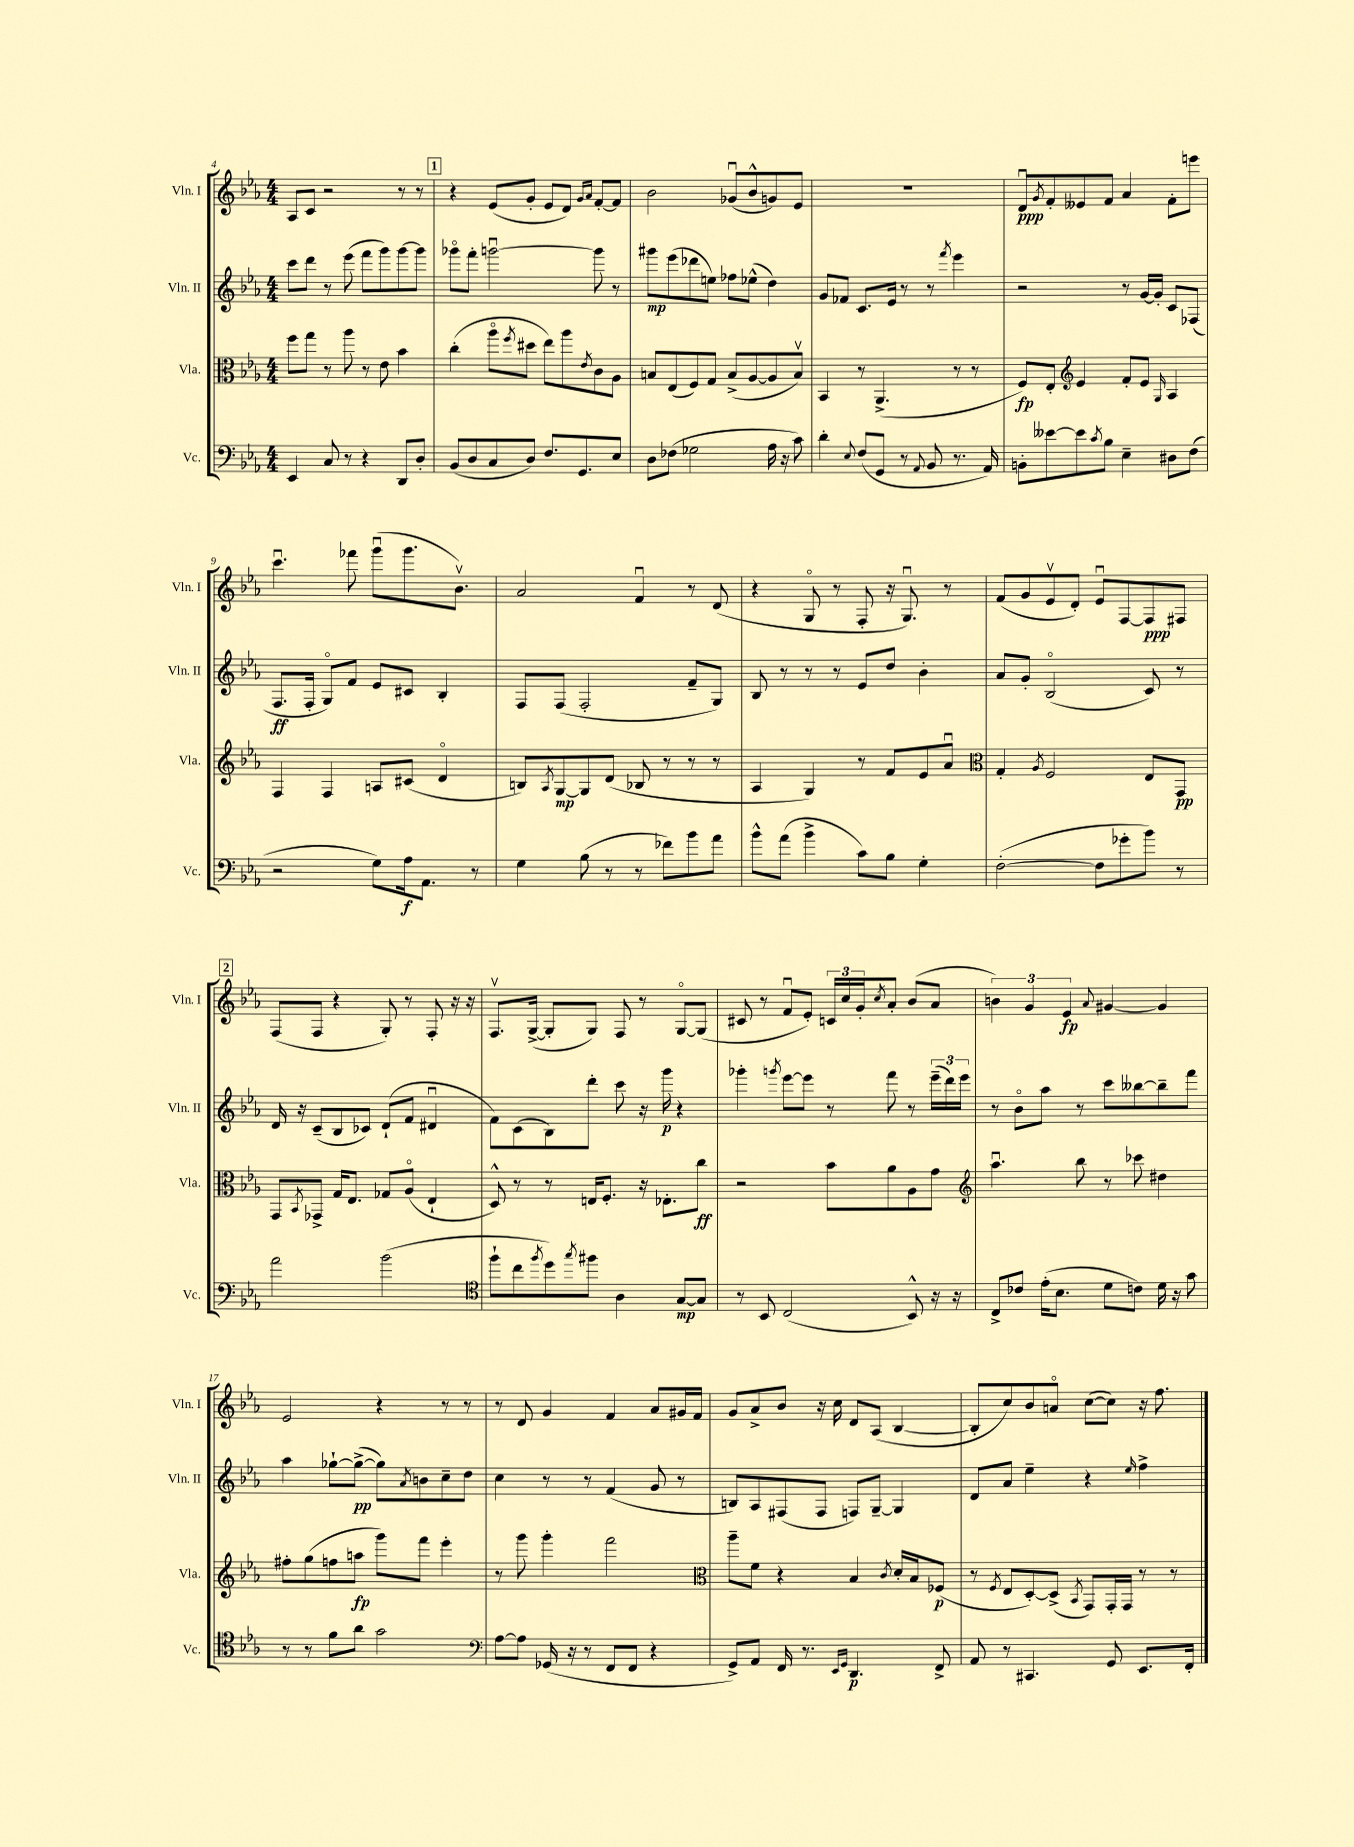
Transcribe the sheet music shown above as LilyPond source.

<<
\new StaffGroup <<
\new Staff = "s0" \with { instrumentName = "Vln. I" shortInstrumentName = "Vln. I" } {
    \clef treble \key ees \major \numericTimeSignature \time 4/4
    aes8 c'8 r2 r8 r8 |
    \mark \markup { \box "1" } r4 ees'8( g'8-. ees'8 d'8) \grace { g'16 aes'16 } f'8~-. f'8 |
    bes'2 ges'8\downbow( bes'8-^ g'8) ees'8 |
    R1 |
    d'8\downbow\ppp \acciaccatura { g'8 } f'8-. eeses'8 f'8 aes'4 f'8-. e'''8 |
    c'''4.\downbow fes'''8 g'''8\downbow( g'''8. bes'8.\upbow) |
    aes'2 f'4\downbow r8 d'8( |
    r4 g8\flageolet r8 f8-. r16 g8.\downbow) r8 |
    f'8( g'8 ees'8\upbow d'8-.) ees'8\downbow f8~ f8\ppp fis8 |
    \mark \markup { \box "2" } f8( f8 r4 g8-.) r8 f8-. r16 r16 |
    f8.\upbow g16~->( g8-. g8) f8 r8 g8~\flageolet g8( |
    cis'8 r8 f'8\downbow ees'8-.) \tuplet 3/2 { c'16 c''16 g'16-. } \acciaccatura { c''8 } aes'8-. bes'8( aes'8 |
    \tuplet 3/2 { b'4) g'4 ees'4\fp } \appoggiatura { aes'8 } gis'4~ gis'4 |
    ees'2 r4 r8 r8 |
    r8 d'8 g'4 f'4 aes'8 gis'16 f'16 |
    g'8 aes'8-> bes'8 r16 c''16 d'8 aes8( bes4~ |
    bes8-. c''8) bes'8 a'8\flageolet c''8~( c''8) r16 f''8. \bar "|." |
}
\new Staff = "s1" \with { instrumentName = "Vln. II" shortInstrumentName = "Vln. II" } {
    \clef treble \key ees \major \numericTimeSignature \time 4/4
    c'''8 d'''8 r8 ees'''8( f'''8 g'''8) g'''8~ g'''8 |
    \mark \markup { \box "1" } ges'''8\flageolet f'''8-. g'''2~\downbow g'''8 r8 |
    gis'''8\mp ees'''8( des'''8 e''8) fes''8 ees''8-^( d''4) |
    g'8 fes'8 c'8. ees'16 r8 r8 \acciaccatura { f'''8 } ees'''4 |
    r2 r8 g'16~ g'16-. c'8 fes8( |
    f8.\ff f16-. g8\flageolet) f'8 ees'8 cis'8 bes4-. |
    f8 f8( f2-. f'8-- g8) |
    bes8 r8 r8 r8 ees'8 d''8 bes'4-. |
    aes'8 g'8-. bes2\flageolet( c'8) r8 |
    \mark \markup { \box "2" } d'16 r16 c'8--( bes8 ces'8) d'8-!( f'8 dis'4\downbow |
    f'8) c'8( bes8) d'''8-. c'''8 r16 g'''16\p r4 |
    ges'''4-. \acciaccatura { g'''8 } ees'''8~ ees'''8 r8 f'''8 r8 \tuplet 3/2 { ees'''16--( d'''16) ees'''16 } |
    r8 bes'8\flageolet aes''8 r8 c'''8 beses''8~ beses''8-- f'''8 |
    aes''4 ges''8~-! ges''8~->\pp( ges''8) \acciaccatura { aes'8 } b'8 c''8-- d''8 |
    c''4 r8 r8 f'4( g'8 r8 |
    b8) aes8 fis8( fis8 f8) g8~-- g4 |
    d'8 aes'8 ees''4-- r4 \grace { ees''16 } f''4-> \bar "|." |
}
\new Staff = "s2" \with { instrumentName = "Vla." shortInstrumentName = "Vla." } {
    \clef alto \key ees \major \numericTimeSignature \time 4/4
    f''8 g''8 r8 aes''8 r8 ees'8 bes'4 |
    \mark \markup { \box "1" } c''4-.( aes''8\flageolet \acciaccatura { f''8 } dis''8 ees''8) aes''8 \acciaccatura { ees'8 } c'8 aes8 |
    b8 ees8( f8) g8 b8->( aes8~ aes8 b8\upbow) |
    bes,4 r8 aes,4.->( r8 r8 |
    f8\fp) ees8-. \clef treble ees'4 f'8-. ees'8 \grace { g16 } aes4 |
    f4 f4 a8 cis'8( d'4\flageolet |
    b8) \acciaccatura { aes8 } g8~\mp g8 d'8( bes8 r8 r8 r8 |
    aes4 g4) r8 f'8 ees'8 aes'8\downbow |
    \clef alto g4-. \acciaccatura { aes8 } f2 ees8 g,8\pp |
    \mark \markup { \box "2" } g,8 \acciaccatura { bes,8 } ges,8-> g16 ees8. ges8 aes8\flageolet( ees4-! |
    d8-^) r8 r8 e16 f8.-. r16 ees8.-. c''8\ff |
    r2 bes'8 aes'8 aes8 g'8 |
    \clef treble aes''4.\downbow bes''8 r8 ces'''8 dis''4 |
    fis''8-. g''8( f''8 a''8\fp g'''8) f'''8 ees'''4-. |
    r8 g'''8 g'''4-. f'''2 |
    \clef alto aes''8-- f'8 r4 bes4 \acciaccatura { c'8 } d'16-. bes16 fes8\p( |
    r8 \acciaccatura { f8 } ees8 d8~-.) d8->( \acciaccatura { bes,8 } g,8) g,16-. g,16 r8 r8 \bar "|." |
}
\new Staff = "s3" \with { instrumentName = "Vc." shortInstrumentName = "Vc." } {
    \clef bass \key ees \major \numericTimeSignature \time 4/4
    ees,4 c8 r8 r4 d,8 d8-. |
    \mark \markup { \box "1" } bes,8( d8 c8 d8) f8. g,8. ees8 |
    d8 fes8( ges2 aes16 r16 c'8) |
    d'4-. \appoggiatura { ees8 } f8( g,8 r8 \appoggiatura { aes,8 } bes,8 r8. aes,16) |
    b,8-. eeses'8~ eeses'8 \acciaccatura { c'8 } bes8 ees4-- dis8 f8( |
    r2 g8) aes16\f aes,8. r8 |
    g4 bes8( r8 r8 fes'8) bes'8 aes'8 |
    bes'8-^ aes'8( bes'4-> c'8) bes8 g4-. |
    f2~-.( f8 ges'8-. bes'8) r8 |
    \mark \markup { \box "2" } aes'2 bes'2( |
    \clef tenor f''8-! c''8 \acciaccatura { f''8 } d''8) \acciaccatura { g''8 } fis''8 aes4 g8~\mp g8 |
    r8 bes,8 c2( bes,8-^) r16 r16 |
    c8-> ces'8 ees'16-.( bes8. d'8 c'8) d'16 r16 g'8 |
    r8 r8 f'8 aes'8 g'2 |
    \clef bass aes8~ aes8 ges,16( r16 r8 f,8 f,8 r4 |
    g,8->) aes,8 f,16 r8. \grace { ees,16 g,16 } d,4.\p f,8-> |
    aes,8 r8 cis,4. g,8 ees,8. f,16-. \bar "|." |
}
>>
>>
\layout { \context { \Score currentBarNumber = #4 } }
